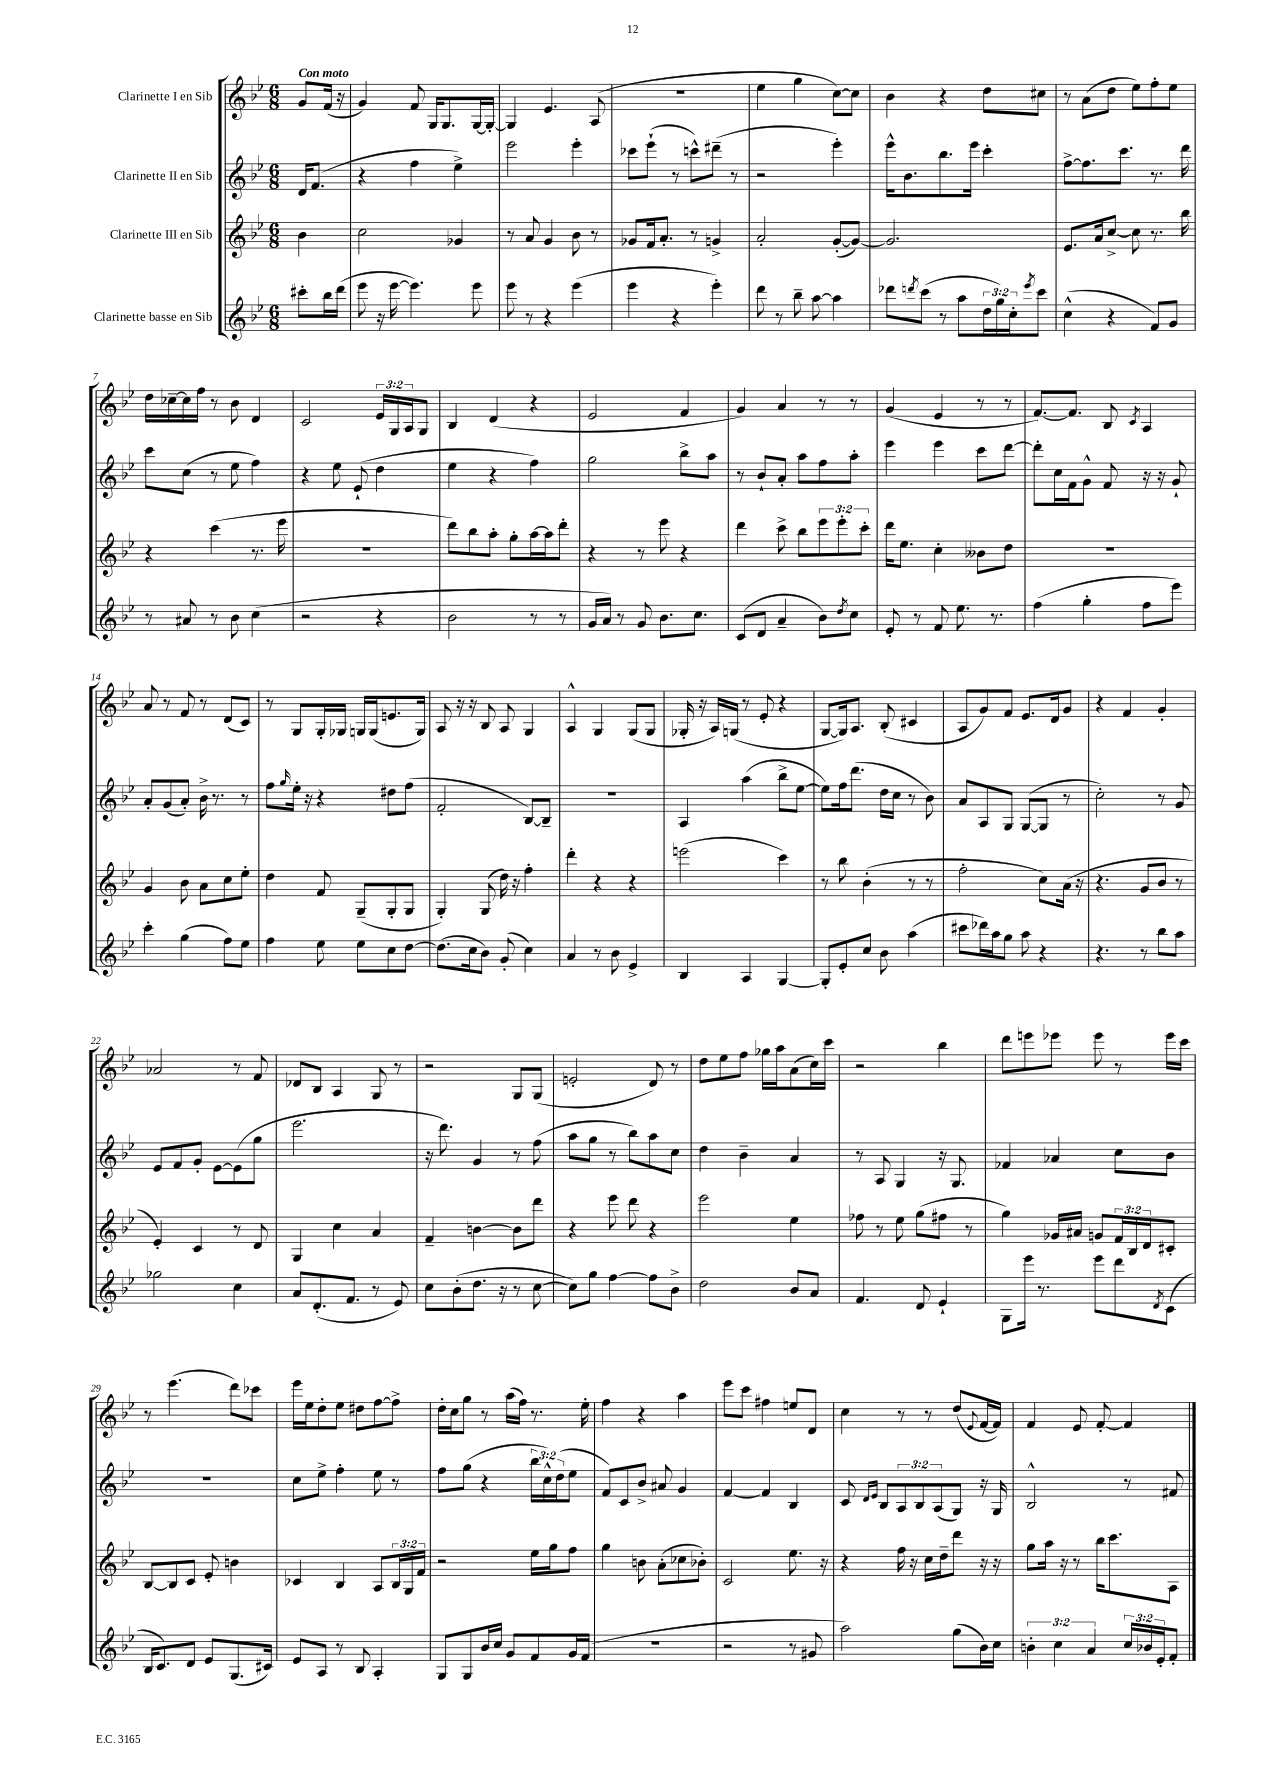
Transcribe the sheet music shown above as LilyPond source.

<<
\new StaffGroup <<
\new Staff = "s0" \with { instrumentName = "Clarinette I en Sib" } {
    \clef treble \key bes \major \numericTimeSignature \time 6/8 \override Staff.TupletNumber.text = #tuplet-number::calc-fraction-text \partial 4 \tempo "Con moto"
    g'8 f'16( r16 |
    g'4) f'8 g16 g8. g16~ g16~-. |
    g4 ees'4. a8( |
    R2. |
    ees''4 g''4 c''8~) c''8 |
    bes'4 r4 d''8 cis''8 |
    r8 a'8( d''8 ees''8) f''8-. ees''8 |
    d''16 ces''16~-- ces''16 f''16 r8 bes'8 d'4 |
    c'2 \tuplet 3/2 { ees'16 g16 a16 } g8 |
    bes4 d'4( r4 |
    ees'2 f'4 |
    g'4) a'4 r8 r8 |
    g'4( ees'4 r8 r8 |
    f'8.~) f'8. bes8 \acciaccatura { c'8 } a4 |
    a'8 r8 f'8 r8 d'8( c'8) |
    r8 g8 g16-. ges16 g16 g16( e'8. g16) |
    a8 r16 r16 bes8 a8 g4 |
    a4-^ g4 g8( g8 |
    ges16-. r16 a16) g16( r8 ees'8-. r4 |
    g8~ g16) a8. bes8-.( cis'4 |
    a8 g'8) f'8 ees'8. d'16 g'8 |
    r4 f'4 g'4-. |
    aes'2 r8 f'8 |
    des'8 bes8 a4 g8 r8 |
    r2 g8 g8( |
    e'2-. d'8) r8 |
    d''8 ees''8 f''8 ges''16 a''16 a'8( c''16) c'''16 |
    r2 bes''4 |
    d'''8 e'''8 ees'''8 ees'''8 r8 ees'''16 c'''16 |
    r8 ees'''4.( d'''8) ces'''8 |
    ees'''16 ees''16 d''8-. ees''8 dis''8 f''8~ f''8-> |
    d''16-. c''16 g''8 r8 a''16( f''16) r8. ees''16-. |
    f''4 r4 a''4 |
    ees'''8 c'''8 fis''4 e''8 d'8 |
    c''4 r8 r8 d''8( \appoggiatura { ees'8 } f'16~ f'16) |
    f'4 ees'8 f'8~-. f'4 \bar "|." |
}
\new Staff = "s1" \with { instrumentName = "Clarinette II en Sib" } {
    \clef treble \key bes \major \numericTimeSignature \time 6/8 \override Staff.TupletNumber.text = #tuplet-number::calc-fraction-text \partial 4
    d'16 f'8.( |
    r4 f''4 ees''4->) |
    ees'''2 ees'''4-. |
    ces'''8 ees'''8-!( r8 c'''8-^) dis'''8--( r8 |
    r2 ees'''4-.) |
    ees'''16-^ bes'8. bes''8. ees'''16 c'''4-. |
    f''8~-> f''8. c'''8. r8. d'''16 |
    c'''8 c''8( r8 ees''8 f''4) |
    r4 ees''8 ees'8-!( d''4 |
    ees''4 r4 f''4) |
    g''2 bes''8-> a''8 |
    r8 bes'8-! a'8-. a''8 f''8 a''8-. |
    ees'''4 ees'''4 c'''8 d'''8~ |
    d'''8-. c''16 f'16 g'8-^ f'8 r16 r16 g'8-! |
    a'8-. g'8( a'8-.) bes'16-> r8. r8 |
    f''8 \grace { g''16 } ees''16-. r16 r4 dis''8 f''8( |
    f'2-. bes8~) bes8-- |
    R2. |
    a4 a''4( bes''8-> ees''8~ |
    ees''8) f''16 d'''8.( d''16 c''16 r8 bes'8) |
    a'8 a8 g8 g8~( g8 r8 |
    c''2-.) r8 g'8 |
    ees'8 f'8 g'8-. ees'8~ ees'8( g''8 |
    ees'''2. |
    r16 d'''8.) g'4 r8 f''8( |
    a''8 g''8 r8 bes''8) a''8 c''8 |
    d''4 bes'4-- a'4 |
    r8 a8 g4 r16 g8. |
    fes'4 aes'4 c''8 bes'8 |
    R2. |
    c''8 ees''8-> f''4-. ees''8 r8 |
    f''8 g''8( r4 \tuplet 3/2 { bes''16 c''16-^) d''16( } ees''8 |
    f'8) c'8 bes'8-> ais'8 g'4 |
    f'4~ f'4 bes4 |
    c'8 \grace { d'16 ees'16 } bes8 \tuplet 3/2 { a8 bes8 a8( } g8) r16 g16 |
    bes2-^ r8 fis'8 \bar "|." |
}
\new Staff = "s2" \with { instrumentName = "Clarinette III en Sib" } {
    \clef treble \key bes \major \numericTimeSignature \time 6/8 \override Staff.TupletNumber.text = #tuplet-number::calc-fraction-text \partial 4
    bes'4 |
    c''2 ges'4 |
    r8 a'8 g'4 bes'8 r8 |
    ges'8 f'16 a'8.-. r8 g'4-> |
    a'2-. g'8~-.( g'8~) |
    g'2. |
    ees'8. a'16 c''8~-> c''8 r8. bes''16 |
    r4 c'''4( r8. ees'''16 |
    R2. |
    d'''8) bes''8 a''8-. g''8-. a''16~ a''16 d'''8-. |
    r4 r8 ees'''8 r4 |
    d'''4 c'''8-> bes''8 \tuplet 3/2 { ees'''8 ees'''8-. c'''8-. } |
    d'''16 ees''8. c''4-. beses'8 d''8 |
    R2. |
    g'4 bes'8 a'8 c''8 ees''8-. |
    d''4 f'8 g8--( g8-. g8 |
    g4-.) g8( d''16) r16 f''4-. |
    d'''4-. r4 r4 |
    e'''2( c'''4) |
    r8 bes''8 bes'4-.( r8 r8 |
    f''2-. c''8) a'16( r16 |
    r4. g'8 bes'8 r8 |
    ees'4-.) c'4 r8 d'8 |
    g4 c''4 a'4 |
    f'4-- b'4~ b'8 d'''8 |
    r4 ees'''8 d'''8 r4 |
    ees'''2 ees''4 |
    fes''8 r8 ees''8 g''8( fis''8 r8 |
    g''4) ges'16 ais'16 g'8 \tuplet 3/2 { f'16 bes16 d'16 } cis'8-. |
    bes8~ bes8 c'8 ees'8-. b'4 |
    ces'4 bes4 a8 \tuplet 3/2 { bes16 g16 f'16 } |
    r2 ees''16 g''16 f''8 |
    g''4 b'8 a'8-.( ces''8 bes'8-.) |
    c'2 ees''8. r16 |
    r4 f''16 r16 c''16 d''16-- d'''8 r16 r16 |
    g''8 a''16 r16 r8 bes''16 c'''8. a8 \bar "|." |
}
\new Staff = "s3" \with { instrumentName = "Clarinette basse en Sib" } {
    \clef treble \key bes \major \numericTimeSignature \time 6/8 \override Staff.TupletNumber.text = #tuplet-number::calc-fraction-text \partial 4
    cis'''8-. bes''16 d'''16( |
    ees'''8 r16 ees'''16~ ees'''4.) ees'''8 |
    ees'''8 r8 r4 ees'''4( |
    ees'''4 r4 ees'''4-.) |
    d'''8 r8 bes''8-- a''8~ a''4 |
    des'''8 \acciaccatura { d'''8 } c'''8( r8 a''8 \tuplet 3/2 { d''16 g''16) c''16-. } \acciaccatura { ees'''8 } c'''8 |
    c''4-^( r4 f'8) g'8 |
    r8 ais'8 r8 bes'8 c''4( |
    r2 r4 |
    bes'2 r8 r8 |
    g'16 a'16) r8 g'8 bes'8. c''8. |
    c'8( d'8 a'4-- bes'8) \acciaccatura { d''8 } c''8 |
    ees'8-. r8 f'8 ees''8. r8. |
    f''4( g''4-. f''8 ees'''8) |
    c'''4-. g''4( f''8) ees''8 |
    f''4 ees''8 ees''8 c''8 d''8~ |
    d''8.( c''16 bes'8) g'8-.( c''4) |
    a'4 r8 bes'8 ees'4-> |
    bes4 a4 g4~ |
    g8-. ees'8-. c''8 bes'8 a''4( |
    cis'''8 des'''16) a''16 g''8 a''8 r4 |
    r4. r8 bes''8 a''8 |
    ges''2 c''4 |
    a'8 d'8.-.( f'8. r8 ees'8) |
    c''8 bes'8-.( d''8. r16 r8 c''8~ |
    c''8) g''8 f''4~ f''8 bes'8-> |
    d''2 bes'8 a'8 |
    f'4. d'8 ees'4-! |
    g8 ees'''16 r8. ees'''8 d'''8 \acciaccatura { d'8 } c'8( |
    bes16 c'8.) d'8 ees'8 g8.( cis'16) |
    ees'8 a8 r8 bes8 a4-. |
    g8 g8 bes'16 c''16 g'8 f'8 g'16 f'16( |
    R2. |
    r2 r8 gis'8 |
    a''2) g''8( bes'16) c''16 |
    \tuplet 3/2 { b'4-. c''4 a'4 } \tuplet 3/2 { c''16 bes'16 ees'16-. } f'8-. \bar "|." |
}
>>
>>
